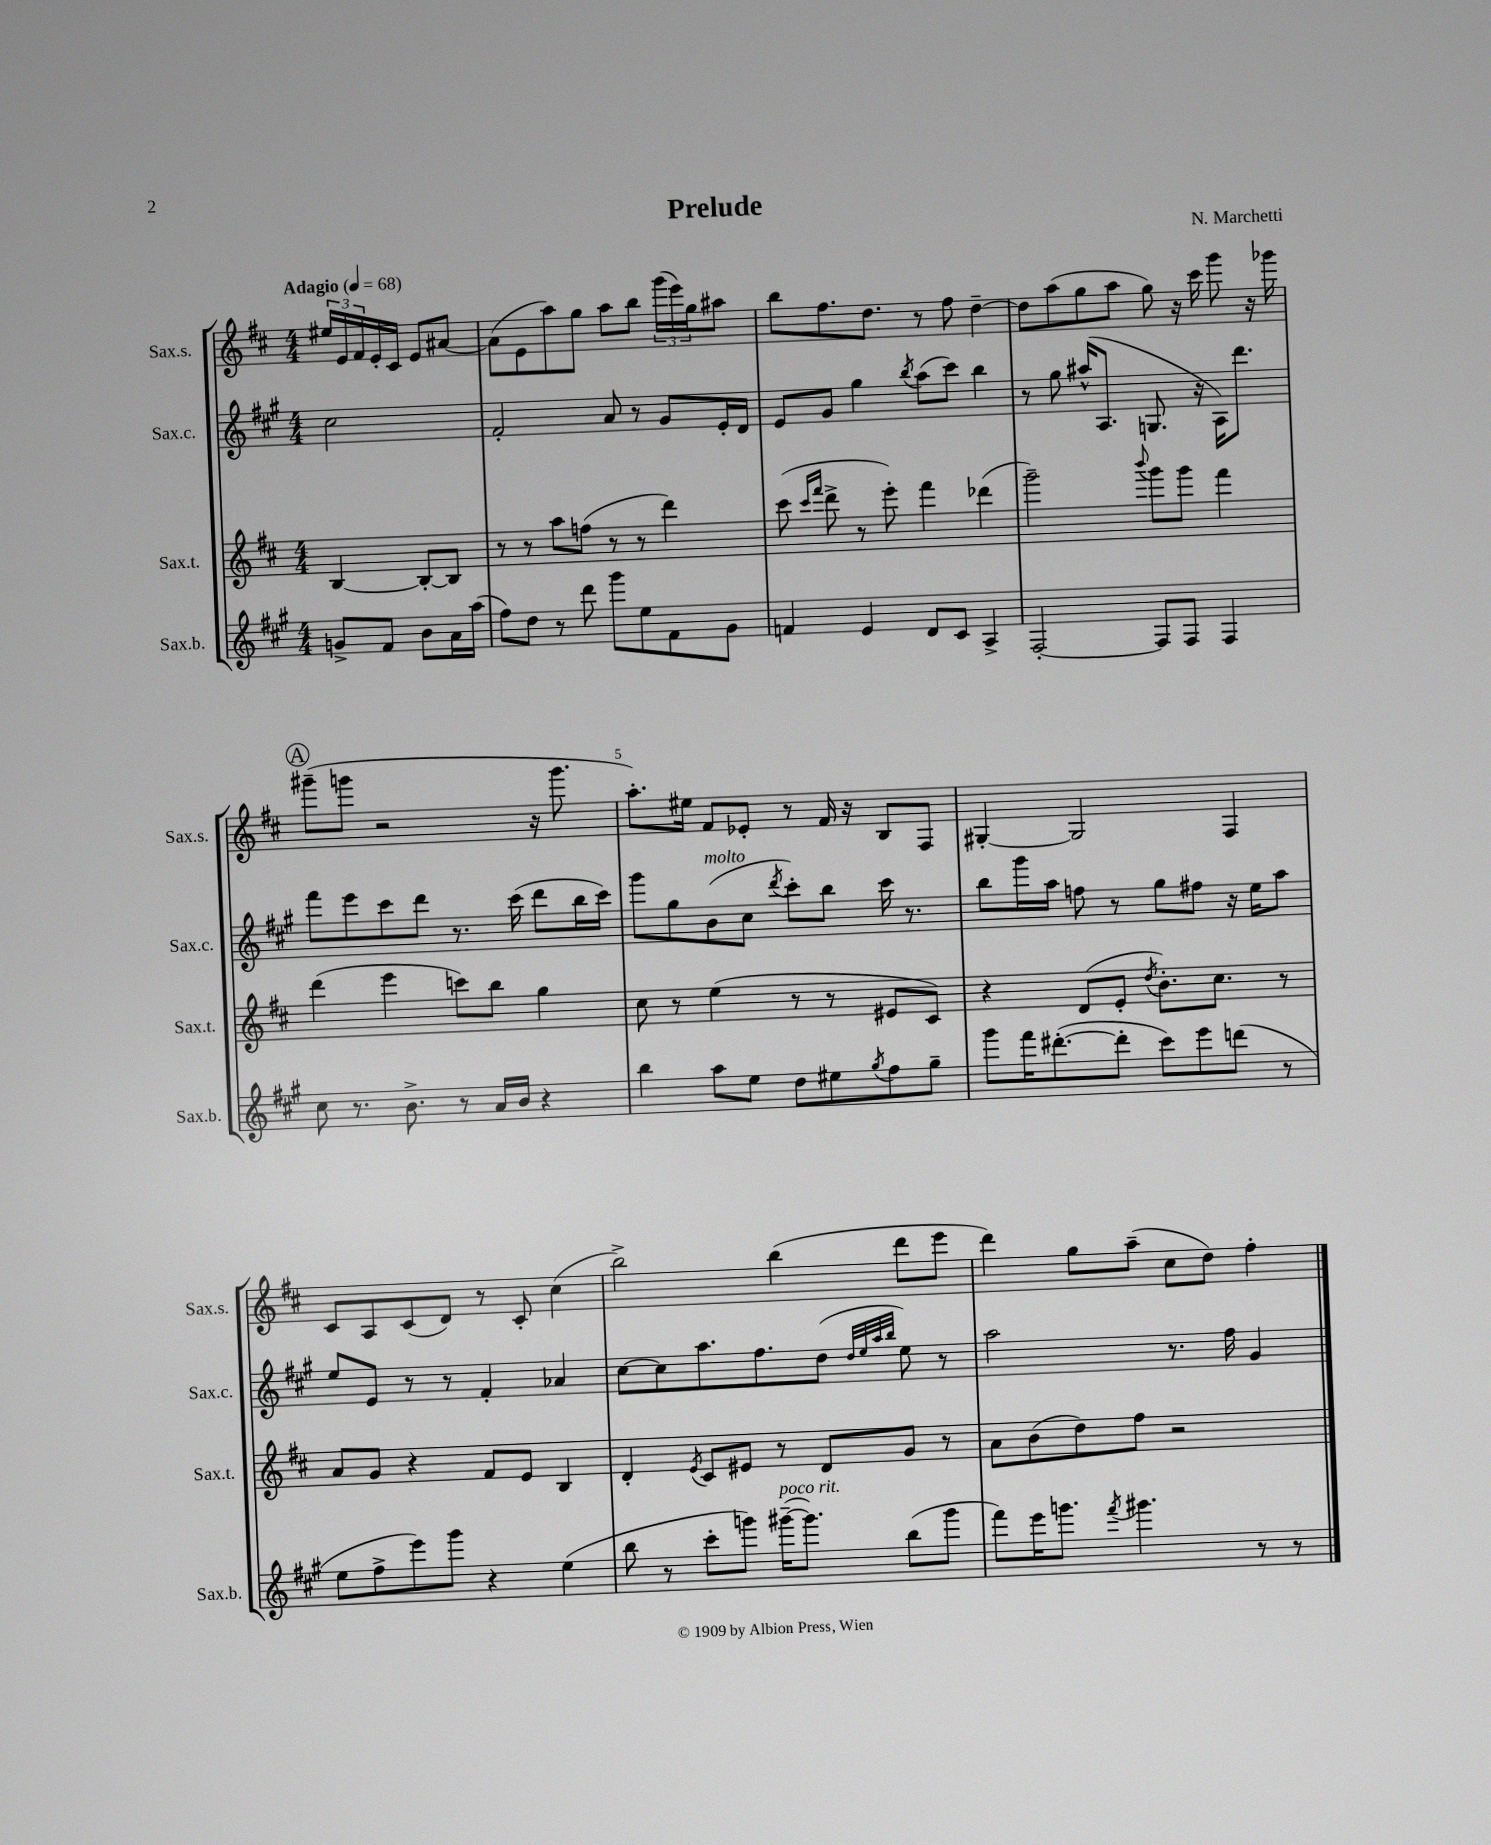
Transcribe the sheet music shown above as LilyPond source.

\header { title = "Prelude" composer = "N. Marchetti" }
<<
\new StaffGroup <<
\new Staff = "s0" \with { instrumentName = "Sax.s." shortInstrumentName = "Sax.s." } {
    \clef treble \key d \major \numericTimeSignature \time 4/4 \partial 2 \tempo "Adagio" 4 = 68
    \tuplet 3/2 { eis''16 e'16 fis'16 } e'16-. cis'16 e'8 ais'8~ |
    ais'8( e'8 a''8) g''8 a''8 b''8 \tuplet 3/2 { g'''16( e'''16) g''16 } ais''8 |
    b''8 fis''8. d''8. r8 fis''8 d''4~-- |
    d''8 a''8( g''8 a''8 g''8) r16 cis'''16 g'''8 r16 ges'''16 |
    \mark \markup { \circle "A" } gis'''8--( g'''8 r2 r16 g'''8. |
    a''8.-.) eis''16 fis'8 ees'8-. r8 fis'16 r16 b8 fis8 |
    gis4~-. gis2 fis4 |
    cis'8 a8 cis'8( d'8) r8 cis'8-. cis''4( |
    b''2->) b''4( d'''8 e'''8 |
    d'''4) g''8 a''8--( cis''8 d''8) fis''4-. \bar "|." |
}
\new Staff = "s1" \with { instrumentName = "Sax.c." shortInstrumentName = "Sax.c." } {
    \clef treble \key a \major \numericTimeSignature \time 4/4 \partial 2
    cis''2 |
    fis'2-. a'8 r8 gis'8 e'16-. d'16 |
    e'8 gis'8 gis''4 \acciaccatura { b''8 } a''8( cis'''8) b''4 |
    r8 gis''8 ais''16-^( a8. g8. r16 a16) d'''8. |
    \mark \markup { \circle "A" } fis'''8 e'''8 cis'''8 d'''8 r8. cis'''16( d'''8 b''16 cis'''16) |
    gis'''8 gis''8 b'8^\markup { \italic "molto" }( cis''8 \acciaccatura { d'''8 } cis'''8-.) b''8 cis'''16 r8. |
    b''8 gis'''16 a''16 f''8 r8 gis''8 fis''8 r16 e''16 a''8 |
    e''8 e'8 r8 r8 fis'4-. aes'4 |
    cis''8~ cis''8 a''8. fis''8. d''8( \grace { d''32 e''32 a''32 b''32 } e''8) r8 |
    a''2 r8. fis''16 gis'4 \bar "|." |
}
\new Staff = "s2" \with { instrumentName = "Sax.t." shortInstrumentName = "Sax.t." } {
    \clef treble \key d \major \numericTimeSignature \time 4/4 \partial 2
    b4~ b8~-. b8 |
    r8 r8 a''8 f''8( r8 r8 d'''4) |
    cis'''8( \grace { cis'''16 fis'''16 } d'''8-> r8 e'''8-.) fis'''4 des'''4( |
    g'''2--) \appoggiatura { b'''8 } g'''8 g'''8 fis'''4 |
    \mark \markup { \circle "A" } d'''4( e'''4 c'''8) b''8 g''4 |
    cis''8 r8 e''4( r8 r8 eis'8 cis'8) |
    r4 d'8( e'8-. \acciaccatura { d''8 } b'8.-.) cis''8. r8 |
    a'8 g'8 r4 fis'8 e'8 b4 |
    d'4-. \acciaccatura { e'8 } cis'8 eis'8 r8 d'8 g'8 r8 |
    a'8 b'8( d''8) fis''8 r2 \bar "|." |
}
\new Staff = "s3" \with { instrumentName = "Sax.b." shortInstrumentName = "Sax.b." } {
    \clef treble \key a \major \numericTimeSignature \time 4/4 \partial 2
    g'8-> fis'8 b'8 a'16 a''16( |
    fis''8) d''8 r8 d'''8 gis'''8 e''8 fis'8 gis'8 |
    f'4 e'4 d'8 cis'8 a4-> |
    fis2~-. fis8 fis8 fis4 |
    \mark \markup { \circle "A" } cis''8 r8. b'8.-> r8 a'16 b'16 r4 |
    b''4 a''8 e''8 d''8 eis''8 \acciaccatura { gis''8 } fis''8 gis''8-- |
    gis'''8 fis'''16 dis'''8.~-.( dis'''8-. cis'''8) e'''8 d'''8( r8 |
    e''8 fis''8-> e'''8) gis'''8 r4 e''4( |
    b''8 r8 cis'''8-. g'''8) gis'''16~--^\markup { \italic "poco rit." }( gis'''8.) b''8( gis'''8 |
    fis'''8) e'''16 g'''8. \acciaccatura { fis'''8 } gis'''4. r8 r8 \bar "|." |
}
>>
>>
\layout { \context { \Score \override BarNumber.break-visibility = ##(#f #t #t) barNumberVisibility = #(every-nth-bar-number-visible 5) } }
